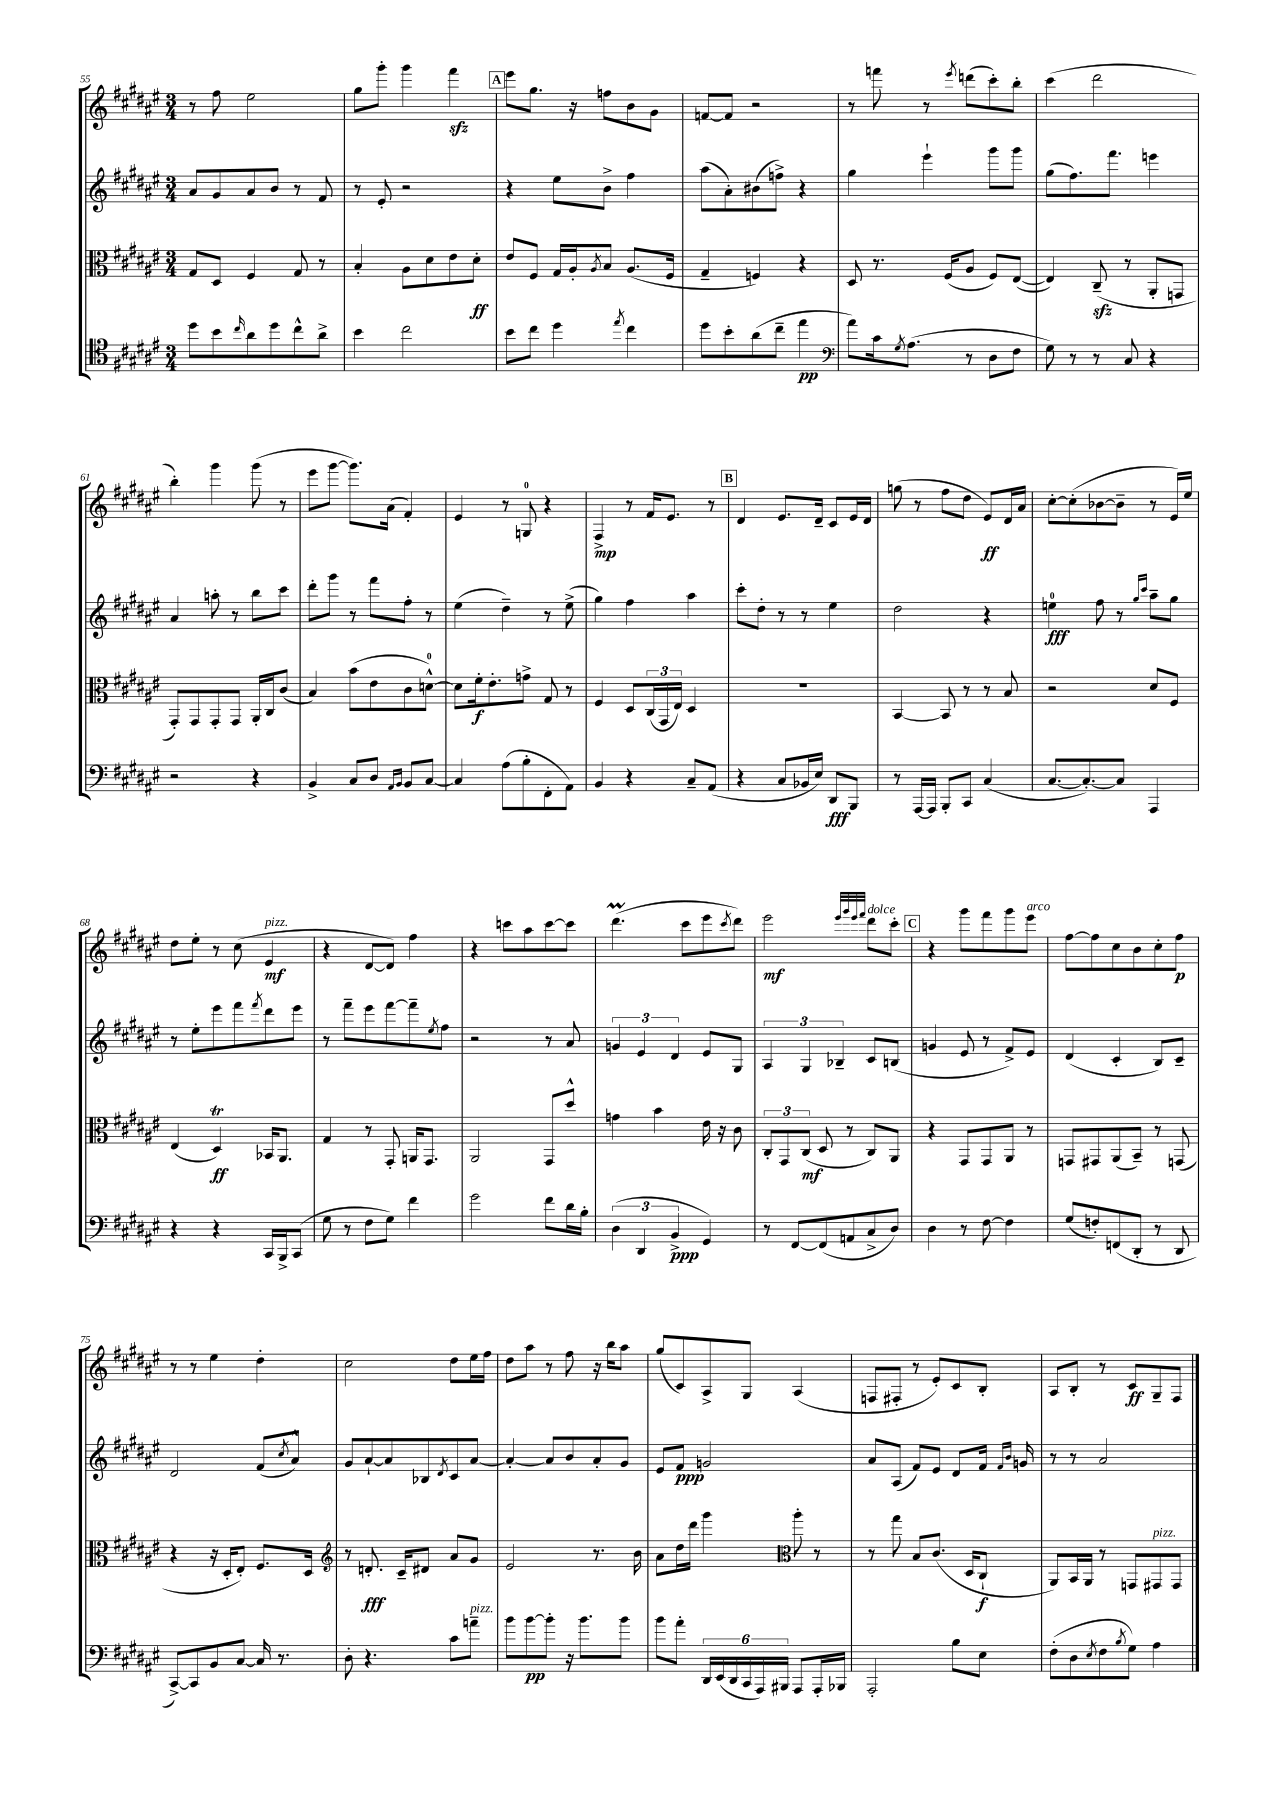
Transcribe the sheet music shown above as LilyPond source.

<<
\new StaffGroup <<
\new Staff = "s0" {
    \clef treble \key fis \major \numericTimeSignature \time 3/4
    r8 fis''8 eis''2 |
    gis''8 gis'''8-. gis'''4 fis'''4\sfz |
    \mark \markup { \box "A" } eis'''8 gis''8. r16 f''8 b'8 gis'8 |
    f'8~ f'8 r2 |
    r8 f'''8 r8 \acciaccatura { eis'''8 } d'''8( cis'''8-.) b''8-. |
    cis'''4( dis'''2 |
    b''4-.) gis'''4 gis'''8( r8 |
    eis'''8 gis'''8~ gis'''8.) ais'16( fis'4-.) |
    eis'4 r8 g8-0 r4 |
    fis4->\mp r8 fis'16 eis'8. r8 |
    \mark \markup { \box "B" } dis'4 eis'8. dis'16-- cis'8 eis'16 dis'16 |
    g''8( r8 fis''8 dis''8 eis'8\ff) dis'16 ais'16 |
    cis''8~-. cis''8-.( bes'8~ bes'8-- r8 eis'16) eis''16 |
    dis''8 eis''8-. r8 cis''8( eis'4\mf^\markup { \italic "pizz." } |
    r4 dis'8~ dis'8) fis''4 |
    r4 c'''8 ais''8 c'''8~ c'''8 |
    dis'''4.\prall( cis'''8 eis'''8 \acciaccatura { cis'''8 } dis'''8) |
    eis'''2\mf \grace { eis'''32 gis'''32 eis'''32 fis'''32 } dis'''8^\markup { \italic "dolce" } cis'''8-. |
    \mark \markup { \box "C" } r4 gis'''8 fis'''8 gis'''8 eis'''8^\markup { \italic "arco" } |
    fis''8~ fis''8 cis''8 b'8 cis''8-. fis''8\p |
    r8 r8 eis''4 dis''4-. |
    cis''2 dis''8 eis''16 fis''16 |
    dis''8 ais''8 r8 fis''8 r16 b''16 ais''8 |
    gis''8( cis'8) ais8-> gis8 ais4( |
    f8 fis8-. r8 eis'8-.) cis'8 b8-. |
    ais8 b8-. r8 cis'8\ff gis8-- fis8 \bar "|." |
}
\new Staff = "s1" {
    \clef treble \key fis \major \numericTimeSignature \time 3/4
    ais'8 gis'8 ais'8 b'8 r8 fis'8 |
    r8 eis'8-. r2 |
    \mark \markup { \box "A" } r4 eis''8 b'8-> fis''4 |
    ais''8( ais'8-.) bis'8( f''8->) r4 |
    gis''4 eis'''4-! gis'''8 gis'''8 |
    gis''8( fis''8.) fis'''8. e'''4 |
    ais'4 a''8-. r8 b''8 cis'''8 |
    dis'''8-. gis'''8 r8 fis'''8 fis''8-. r8 |
    eis''4( dis''4--) r8 eis''8->( |
    gis''4) fis''4 ais''4 |
    \mark \markup { \box "B" } cis'''8-. dis''8-. r8 r8 eis''4 |
    dis''2 r4 |
    e''4-0\fff fis''8 r8 \grace { gis''16 cis'''16 } ais''8-- gis''8 |
    r8 eis''8-. eis'''8 fis'''8 \acciaccatura { fis'''8 } dis'''8 eis'''8 |
    r8 fis'''8-- eis'''8 fis'''8~ fis'''8-- \acciaccatura { eis''8 } fis''8 |
    r2 r8 ais'8 |
    \tuplet 3/2 { g'4 eis'4 dis'4 } eis'8 gis8 |
    \tuplet 3/2 { ais4 gis4 bes4-- } cis'8 b8( |
    \mark \markup { \box "C" } g'4 eis'8 r8 fis'8->) eis'8 |
    dis'4( cis'4-. b8) cis'8-- |
    dis'2 fis'8( \acciaccatura { cis''8 } ais'8-^) |
    gis'8 ais'8~-! ais'8 bes8 \acciaccatura { dis'8 } cis'8 ais'8~ |
    ais'4~-. ais'8 b'8 ais'8-. gis'8 |
    eis'8 fis'8\ppp g'2 |
    ais'8 ais8( fis'8) eis'8 dis'8 fis'16 \grace { fis'16 b'16 } g'16 |
    r8 r8 ais'2 \bar "|." |
}
\new Staff = "s2" {
    \clef alto \key fis \major \numericTimeSignature \time 3/4
    gis8 dis8 fis4 gis8 r8 |
    b4-. ais8 dis'8 eis'8 dis'8-.\ff |
    \mark \markup { \box "A" } eis'8 fis8 gis16 ais16-. \acciaccatura { ais8 } b8 ais8.( fis16 |
    gis4-- f4) r4 |
    dis8 r8. fis16( ais8 fis8) eis8~( |
    eis4) cis8--\sfz( r8 ais,8-. g,8 |
    gis,8-.) gis,8 gis,8-. gis,8 ais,16-. cis16 cis'8( |
    b4) b'8( eis'8 cis'8 d'8-0~-^) |
    d'8 fis'16-.\f eis'8.-. g'8-> gis8 r8 |
    fis4 dis8 \tuplet 3/2 { cis16( gis,16 eis16) } dis4 |
    \mark \markup { \box "B" } R2. |
    b,4~ b,8 r8 r8 b8 |
    r2 dis'8 fis8 |
    eis4( dis4\trill\ff) bes,16 ais,8. |
    gis4 r8 gis,8-. a,16 gis,8. |
    ais,2 gis,8 dis''8-^ |
    g'4 b'4 eis'16 r16 cis'8 |
    \tuplet 3/2 { cis8-. gis,8 cis8\mf( } dis8 r8 cis8) ais,8 |
    \mark \markup { \box "C" } r4 gis,8 gis,8 ais,8 r8 |
    g,8 gis,8 ais,8( b,8--) r8 g,8( |
    r4 r16 dis16-. eis8-.) fis8. dis16 |
    \clef treble r8 d'8.-.\fff cis'16-- dis'8 ais'8 gis'8 |
    eis'2 r8. b'16 |
    ais'8 dis''16 dis'''16 gis'''4 \clef alto ais''8-. r8 |
    r8 gis''8 b8 cis'8.( dis16 cis8-!\f |
    ais,8) b,16 ais,16 r8 g,8 gis,8^\markup { \italic "pizz." } gis,8 \bar "|." |
}
\new Staff = "s3" {
    \clef tenor \key fis \major \numericTimeSignature \time 3/4
    dis''8 b'8 \grace { cis''16 } ais'8 dis''8 cis''8-^ ais'8-> |
    b'4 cis''2 |
    \mark \markup { \box "A" } b'8 cis''8 dis''4 \acciaccatura { eis''8 } cis''4 |
    dis''8 b'8-. ais'8( cis''8-- eis''4\pp |
    \clef bass ais'8) cis'16 \acciaccatura { gis8 } ais8.( r8 dis8 fis8 |
    gis8) r8 r8 cis8 r4 |
    r2 r4 |
    b,4-> cis8 dis8 \grace { ais,16 b,16 } b,8 cis8~ |
    cis4 ais8( b8-. fis,8-. ais,8) |
    b,4 r4 cis8-- ais,8( |
    \mark \markup { \box "B" } r4 cis8 bes,16 eis16) dis,8\fff b,,8 |
    r8 ais,,16~ ais,,16 b,,8-. cis,8 cis4( |
    cis8.~ cis8.~-.) cis8 ais,,4 |
    r4 r4 cis,16 b,,16-> cis,8( |
    gis8 r8 fis8 gis8) fis'4 |
    gis'2 fis'8 dis'16 b16-. |
    \tuplet 3/2 { dis4( dis,4 b,4->\ppp } gis,4) |
    r8 fis,8~ fis,8( a,8 cis8-> dis8) |
    \mark \markup { \box "C" } dis4 r8 fis8~ fis4 |
    gis8( f8-.) f,8( dis,8-. r8 dis,8 |
    cis,8~->) cis,8 b,8 cis8~ cis16 r8. |
    dis8-. r4. cis'8 a'8--^\markup { \italic "pizz." } |
    b'8 b'8~\pp b'8-. r16 b'8. b'8 |
    b'8 ais'8-. \tuplet 6/4 { dis,16 eis,16( dis,16 cis,16 ais,,16) bis,,16 } ais,,8 ais,,16-. bes,,16 |
    ais,,2-. b8 eis8 |
    fis8-.( dis8 \acciaccatura { eis8 } fis8 \acciaccatura { b8 } gis8) ais4 \bar "|." |
}
>>
>>
\layout { \context { \Score currentBarNumber = #55 } }
